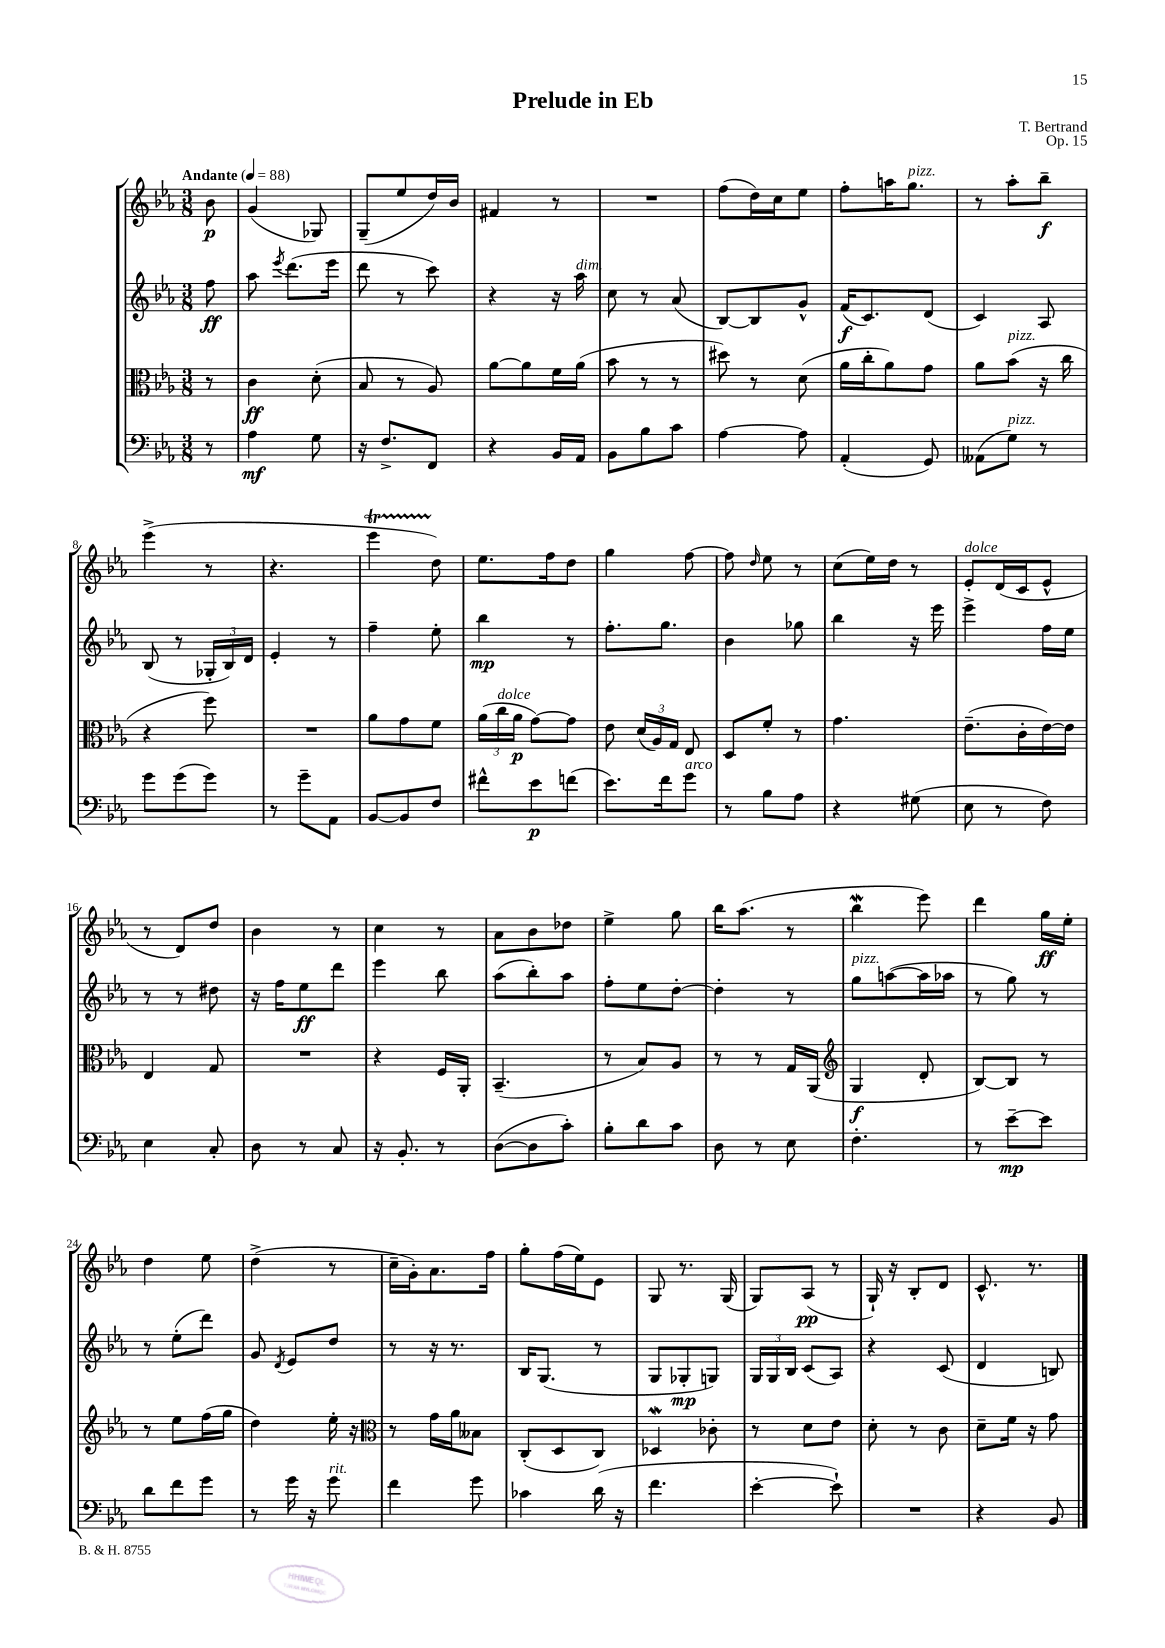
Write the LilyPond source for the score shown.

\header { title = "Prelude in Eb" composer = "T. Bertrand" opus = "Op. 15" }
<<
\new StaffGroup <<
\new Staff = "s0" {
    \clef treble \key ees \major \numericTimeSignature \time 3/8 \partial 8 \tempo "Andante" 4 = 88
    \autoBeamOff bes'8\p |
    g'4( ges8) |
    g8[--( ees''8 d''16) bes'16] |
    fis'4 r8 |
    R4. |
    f''8[( d''16) c''16 ees''8] |
    f''8[-. a''16 g''8.]^\markup { \italic "pizz." } |
    r8 aes''8[-. bes''8]--\f |
    ees'''4->( r8 |
    r4. |
    ees'''4\startTrillSpan d''8\stopTrillSpan) |
    ees''8.[ f''16 d''8] |
    g''4 f''8~ |
    f''8 \grace { d''16 } ees''8 r8 |
    c''8[( ees''16) d''16] r8 |
    ees'8[-.^\markup { \italic "dolce" } d'16( c'16 ees'8]-^ |
    r8 d'8[) d''8] |
    bes'4 r8 |
    c''4 r8 |
    aes'8[ bes'8 des''8] |
    ees''4-> g''8 |
    bes''16[ aes''8.]( r8 |
    bes''4\mordent ees'''8) |
    d'''4 g''16[\ff ees''16]-. |
    d''4 ees''8 |
    d''4->( r8 |
    c''16[-- g'16-.) aes'8. f''16] |
    g''8[-. f''16( ees''16) ees'8] |
    g8 r8. g16( |
    g8[) aes8]\pp( r8 |
    g16-!) r16 bes8[-. d'8] |
    c'8.-^ r8. \bar "|." |
}
\new Staff = "s1" {
    \clef treble \key ees \major \numericTimeSignature \time 3/8 \partial 8
    \autoBeamOff f''8\ff |
    aes''8 \acciaccatura { ees'''8 } d'''8.[( ees'''16] |
    d'''8 r8 c'''8) |
    r4 r16 aes''16^\markup { \italic "dim." } |
    c''8 r8 aes'8( |
    bes8[~) bes8 g'8]-^ |
    f'16[\f( c'8.) d'8]( |
    c'4) aes8 |
    bes8( r8 \tuplet 3/2 { ges16[-. bes16) d'16] } |
    ees'4-. r8 |
    f''4-- ees''8-. |
    bes''4\mp r8 |
    f''8.[-. g''8.] |
    bes'4 ges''8 |
    bes''4 r16 ees'''16 |
    ees'''4-> f''16[ ees''16] |
    r8 r8 dis''8 |
    r16 f''16[ ees''8\ff d'''8] |
    ees'''4 bes''8 |
    aes''8[( bes''8-.) aes''8] |
    f''8[-. ees''8 d''8]~-. |
    d''4-. r8 |
    g''8[^\markup { \italic "pizz." } a''8~( a''16 aes''16] |
    r8 g''8) r8 |
    r8 ees''8[-.( d'''8]) |
    g'8 \acciaccatura { d'8 } ees'8[ d''8] |
    r8 r16 r8. |
    bes16[ g8.]( r8 |
    g8[ ges8-.\mp g8]) |
    \tuplet 3/2 { g16[ g16 bes16] } c'8[( aes8]) |
    r4 c'8( |
    d'4 b8) \bar "|." |
}
\new Staff = "s2" {
    \clef alto \key ees \major \numericTimeSignature \time 3/8 \partial 8
    \autoBeamOff r8 |
    c'4\ff d'8-.( |
    bes8 r8 aes8) |
    aes'8[~ aes'8 f'16 aes'16]( |
    bes'8 r8 r8 |
    dis''8) r8 d'8( |
    aes'16[ c''16-. aes'8) g'8] |
    aes'8[ bes'8]^\markup { \italic "pizz." }( r16 c''16 |
    r4 f''8) |
    R4. |
    aes'8[ g'8 f'8] |
    \tuplet 3/2 { aes'16[( c''16^\markup { \italic "dolce" } aes'16]\p } g'8[~) g'8] |
    ees'8 \tuplet 3/2 { d'16[( aes16) g16] } ees8 |
    d8[ f'8]-. r8 |
    g'4. |
    ees'8.[--( c'16-. ees'16~) ees'16] |
    ees4 g8 |
    R4. |
    r4 f16[ aes,16]-. |
    bes,4.--( |
    r8 bes8[) aes8] |
    r8 r8 g16[ aes,16]( |
    \clef treble g4\f d'8-. |
    bes8[~) bes8] r8 |
    r8 ees''8[ f''16( g''16] |
    d''4) ees''16-. r16 |
    \clef alto r8 g'16[ aes'16 beses8] |
    c8[-.( d8 c8]) |
    des4\mordent ces'8-. |
    r8 d'8[ ees'8] |
    d'8-. r8 c'8 |
    d'8[-- f'16] r16 g'8 \bar "|." |
}
\new Staff = "s3" {
    \clef bass \key ees \major \numericTimeSignature \time 3/8 \partial 8
    \autoBeamOff r8 |
    aes4\mf g8 |
    r16 f8.[-> f,8] |
    r4 bes,16[ aes,16] |
    bes,8[ bes8 c'8] |
    aes4~ aes8 |
    aes,4-.( g,8) |
    aeses,8[( g8]^\markup { \italic "pizz." }) r8 |
    g'8[ g'8( g'8]) |
    r8 g'8[-- aes,8] |
    bes,8[~ bes,8 f8] |
    fis'8[-^ ees'8\p f'8]( |
    ees'8.[) f'16 g'8]^\markup { \italic "arco" } |
    r8 bes8[ aes8] |
    r4 gis8( |
    ees8 r8 f8) |
    ees4 c8-. |
    d8 r8 c8 |
    r16 bes,8.-. r8 |
    d8[~( d8 c'8]-.) |
    bes8[-. d'8 c'8] |
    d8 r8 ees8 |
    f4.-. |
    r8 ees'8[~--\mp ees'8] |
    d'8[ f'8 g'8] |
    r8 g'16 r16 g'8^\markup { \italic "rit." } |
    f'4 g'8 |
    ces'4 d'16( r16 |
    f'4. |
    ees'4~-. ees'8-!) |
    R4. |
    r4 bes,8 \bar "|." |
}
>>
>>
